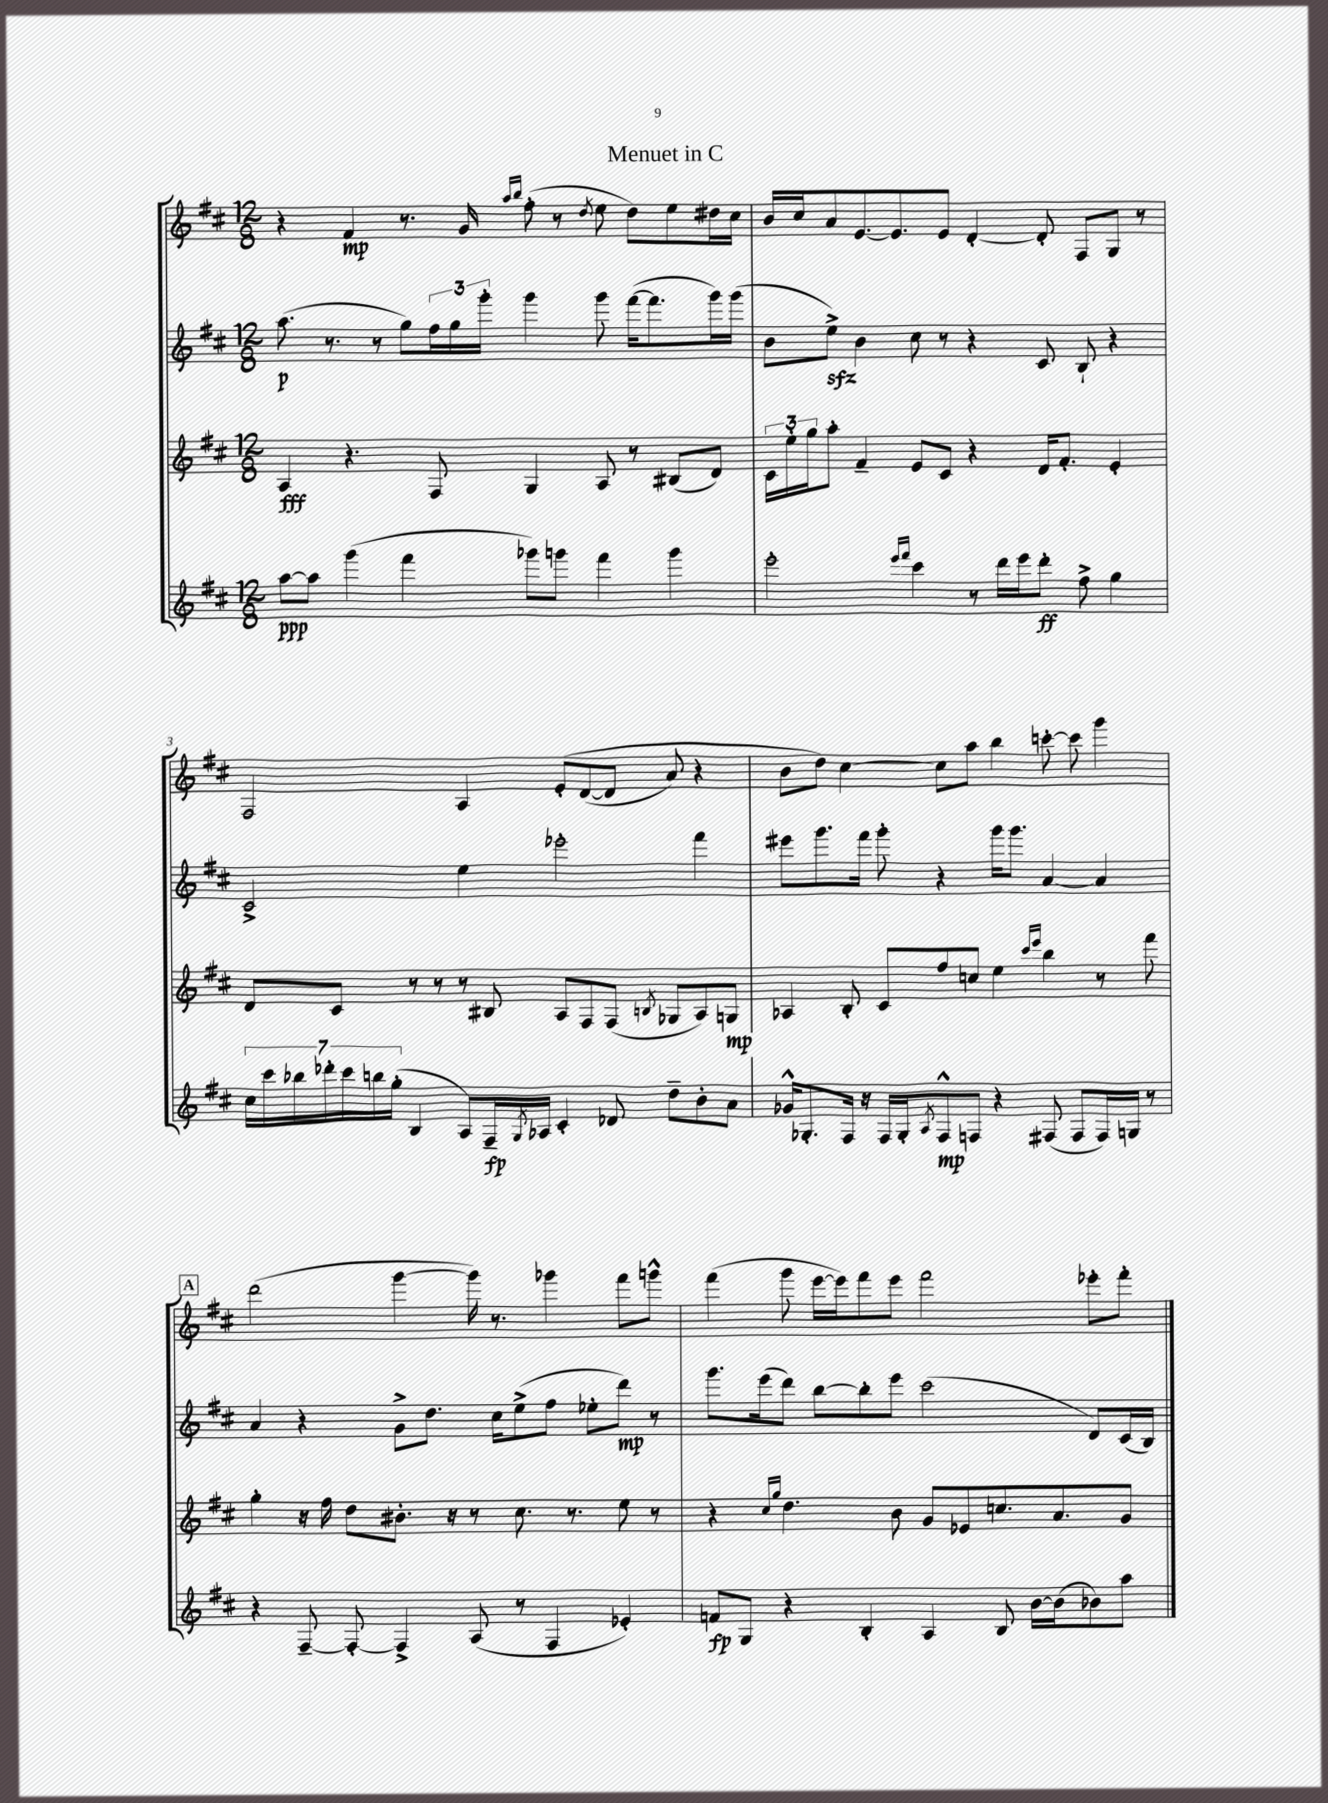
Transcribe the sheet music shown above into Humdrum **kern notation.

**kern	**kern	**kern	**kern
*staff4	*staff3	*staff2	*staff1
*clefG2	*clefG2	*clefG2	*clefG2
*k[f#c#]	*k[f#c#]	*k[f#c#]	*k[f#c#]
*M12/8	*M12/8	*M12/8	*M12/8
[8aa	4A	(8.aa	4r
8aa]	.	.	.
.	.	8.r	.
(4ggg	4.r	.	4f#
.	.	8r	.
4fff#	.	8gg)	8.r
.	8F#	24ff#	.
.	.	24gg	.
.	.	.	16g
.	.	24ggg'	.
.	.	.	16qqaa
.	.	.	16qqbb
8ggg-)	4G	4ggg	(8ff#'
8ggg	.	.	8r
.	.	.	8qdd
4fff#	8A	8ggg	8ee
.	8r	([16fff#	8dd)
.	.	8.fff#]	.
4ggg	(8B#	.	8ee
.	8d)	16ggg)	16dd#
.	.	(16ggg	16cc#
=	=	=	=
2eee'	24c#	8b	16b
.	24ee'	.	.
.	.	.	16cc#
.	24gg	.	.
.	8aa'	8ee^)	8a
.	4f#~	4b	[8.e
.	.	.	8.e]
16qqeee	.	.	.
16qqfff#	.	.	.
4ccc#	8e	8cc#	.
.	8c#	8r	8e
8r	4r	4r	[4d'
16ddd	.	.	.
16eee	.	.	.
8ddd'	16d	8c#	8d']
.	8.f#'	.	.
8ff#^	.	8B`	8F#
4gg	4e'	4r	8G
.	.	.	8r
=	=	=	=
28cc#	8d	2c#^	2F#
28ccc#	.	.	.
28bb-	.	.	.
28ddd-'	.	.	.
.	8c#	.	.
28ccc#	.	.	.
28bb	.	.	.
(28gg'	.	.	.
4B	8r	.	.
.	8r	.	.
8A)	8r	4ee	4A
16F#~	8B#	.	.
8qG	.	.	.
16A-	.	.	.
4c#'	8A	2eee-'	&(8e'
.	8F#	.	([8d
8d-	(8F#	.	8d]
.	8qB	.	.
8dd~	8G-	.	8a)
8b'	8A)	4fff#	4r
8a	8G	.	.
=	=	=	=
16g-^^	4A-	8eee#	8b
8.G-'	.	.	.
.	.	8.ggg	8dd&)
16F#	8B'	.	[4cc#
16r	.	16fff#	.
16F#	8c#	8ggg'	.
16G-'	.	.	.
8qA	.	.	.
8F#^^	8ff#	4r	8cc#]
8F	8cc	.	8aa
4r	4ee	16ggg	4bb
.	.	8.ggg	.
.	16qqccc#	.	.
.	16qqeee	.	.
(8F#	4bb	[4a	[8ccc'
8F#	.	.	8ccc]
16F#)	8r	4a]	4ggg
16G	.	.	.
8r	8fff#	.	.
=	=	=	=
4r	4gg'	4a	(2ddd
[8F#~	16r	4r	.
.	16ff#	.	.
8F#'_	8dd	.	.
4F#^]	8.b#'	8g^	[4ggg
.	.	8.dd	.
.	16r	.	.
(8A	8r	.	16ggg])
.	.	16cc#	8.r
8r	8.cc#	(8ee^	.
4F#	.	8ff#	4ggg-
.	8.r	.	.
.	.	8ee-'	.
4e-')	8ee	8ddd)	8fff#
.	8r	8r	8ggg^^
=	=	=	=
8f	4r	8.ggg	(4fff#
8G	.	.	.
.	.	(16eee	.
.	16qqcc#	.	.
.	16qqgg	.	.
4r	4.dd	8ddd)	8ggg
.	.	[8bb	[16eee
.	.	.	16eee])
4B'	.	8bb']	8fff#
.	8b	8eee	8eee
4A	8g	(2ccc#	2fff#
.	8e-	.	.
8B	8.cc	.	.
[16b	.	.	.
(16b]	8.a	.	.
8b-)	.	8d)	8eee-'
8aa	8g	(16c#	8fff#'
.	.	16B)	.
==	==	==	==
*-	*-	*-	*-
